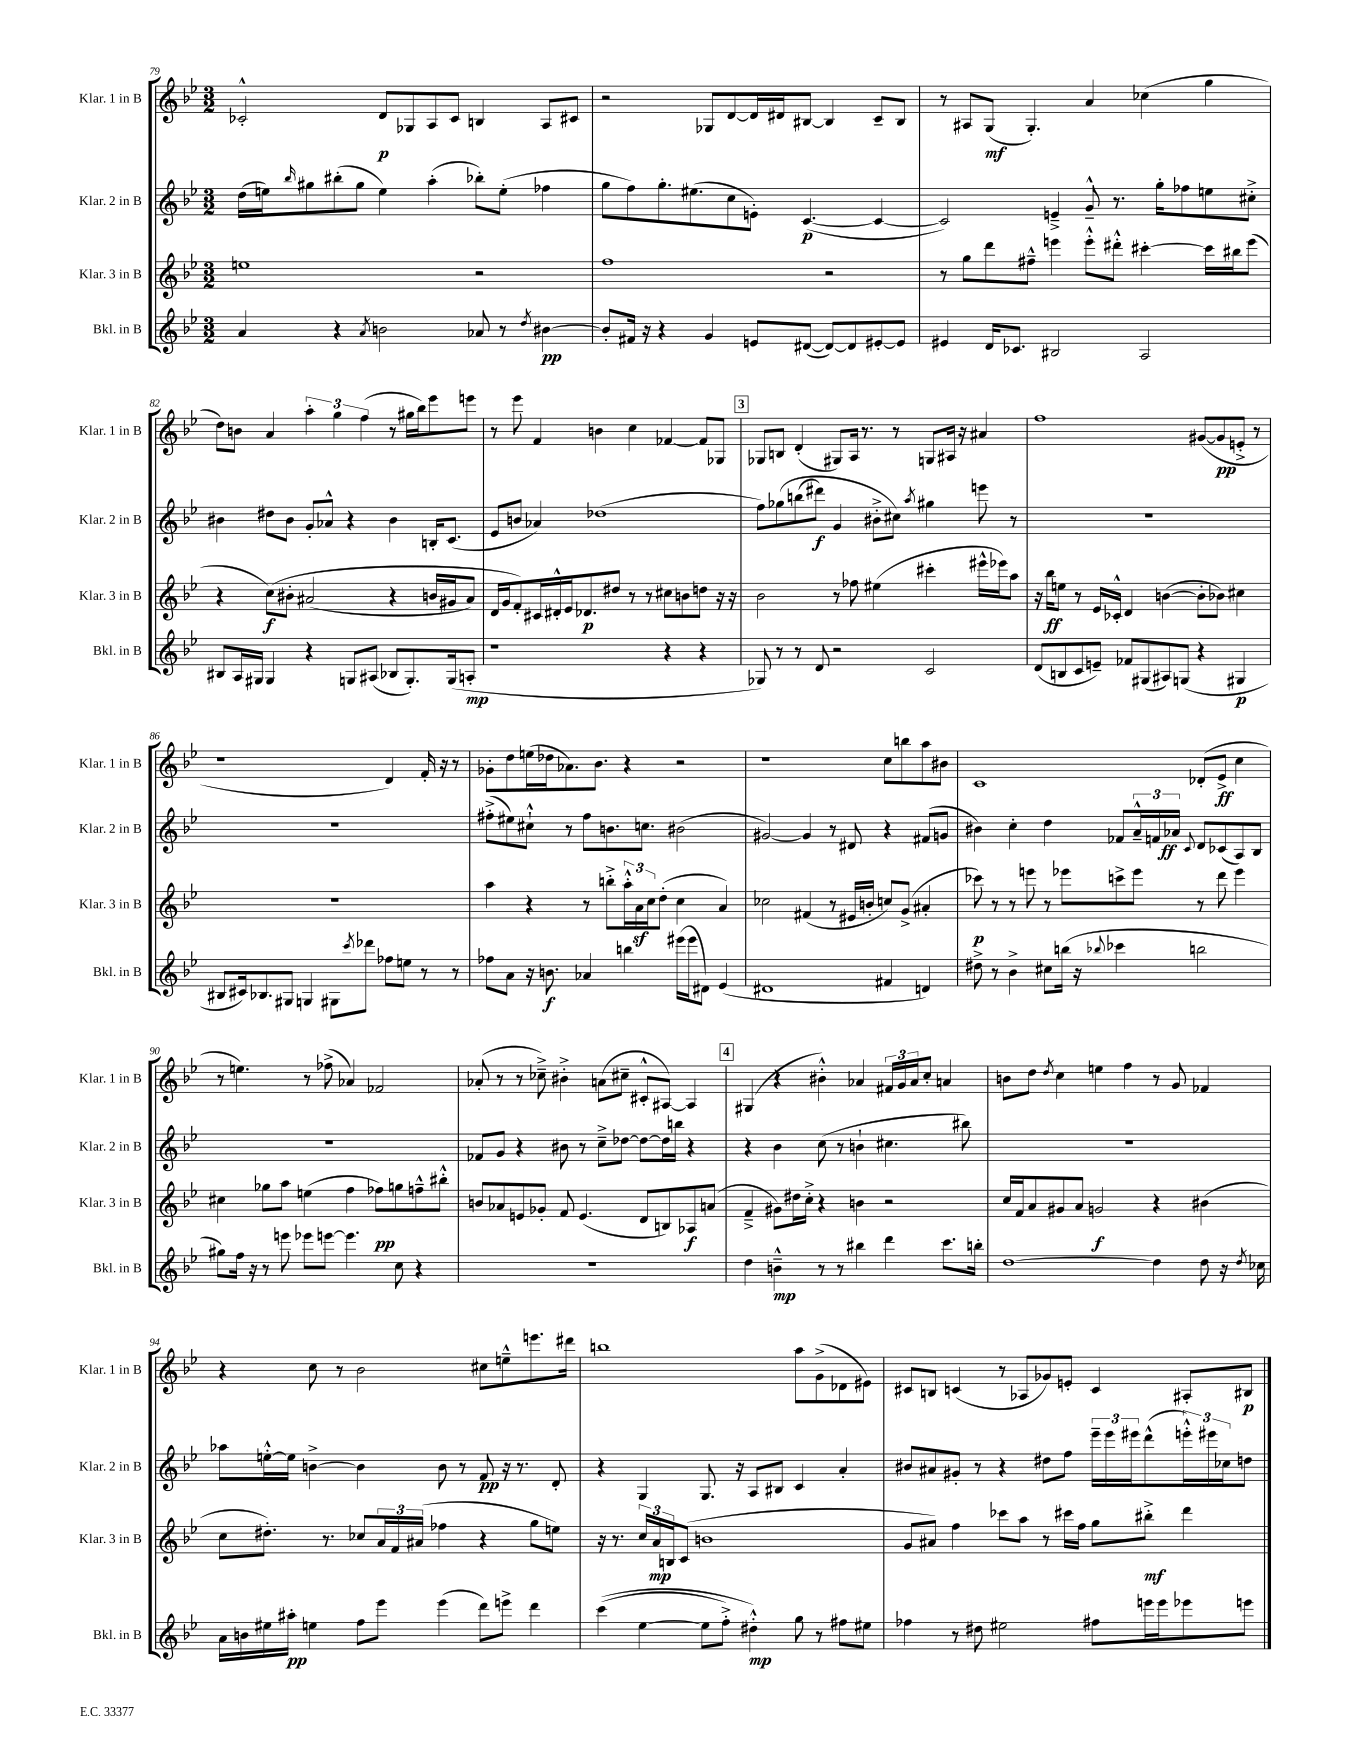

**kern	**dynam	**kern	**dynam	**kern	**dynam	**kern	**dynam
*part4	*part4	*part3	*part3	*part2	*part2	*part1	*part1
*staff4	*staff4	*staff3	*staff3	*staff2	*staff2	*staff1	*staff1
*I"Bkl. in B	*	*I"Klar. 3 in B	*	*I"Klar. 2 in B	*	*I"Klar. 1 in B	*
*I'Bkl. in B	*	*I'Klar. 3 in B	*	*I'Klar. 2 in B	*	*I'Klar. 1 in B	*
*clefG2	*	*clefG2	*	*clefG2	*	*clefG2	*
*k[b-e-]	*	*k[b-e-]	*	*k[b-e-]	*	*k[b-e-]	*
*M3/2	*	*M3/2	*	*M3/2	*	*M3/2	*
=79	=79	=79	=79	=79	=79	=79	=79
4a/	.	1een	.	(16dd\LL	.	2c-X'^^/	.
.	.	.	.	16een\J)	.	.	.
.	.	.	.	16qqbb-/	.	.	.
.	.	.	.	8gg#X\	.	.	.
4r	.	.	.	(8bb#X'\	.	.	.
.	.	.	.	8gg#\J	.	.	.
8qa/	.	.	.	.	.	.	.
2bn\	.	.	.	4ee\)	.	8d/L	p
.	.	.	.	.	.	8G-X/	.
.	.	.	.	(4aa'\	.	8A/	.
.	.	.	.	.	.	8c-/J	.
8a-X/	.	2r	.	8bb-X'\L)	.	4Bn/	.
8r	.	.	.	(8ee'\J	.	.	.
8qdd/	.	.	.	.	.	.	.
[4b#X\	pp	.	.	4ff-X\	.	8A/L	.
.	.	.	.	.	.	8c#X/J	.
=80	=80	=80	=80	=80	=80	=80	=80
8b#'/L]	.	1ff	.	8gg\L	.	2r	.
16f#X/Jk	.	.	.	8ff\)	.	.	.
16r	.	.	.	.	.	.	.
4r	.	.	.	8.gg'\	.	.	.
.	.	.	.	(8.ee#X\	.	.	.
4g/	.	.	.	.	.	8G-X/L	.
.	.	.	.	8cc\	.	[8d/	.
8en/L	.	.	.	8en'\J)	.	16d/L]	.
.	.	.	.	.	.	16d#X/J	.
([8d#X/J	.	.	.	([4.c/	p	[8B#X/J	.
8d#/L_)	.	2r	.	.	.	4B#/]	.
8d#/]	.	.	.	.	.	.	.
[8e#X'/	.	.	.	4c/_	.	8c~/L	.
8e#/J]	.	.	.	.	.	8B#/J	.
=81	=81	=81	=81	=81	=81	=81	=81
4e#X/	.	8r	.	2c/])	.	8r	.
.	.	8gg\L	.	.	.	8A#X/L	.
16d/KL	.	8ddd\	.	.	.	(8G/J	mf
8.c-X/J	.	.	.	.	.	.	.
.	.	8ff#X~^^\J	.	.	.	4.G'/)	.
2B#X/	.	4eeen\	.	4en~^/	.	.	.
.	.	8eee'^^\L	.	8g~^^/	.	4a/	.
.	.	8ddd#X'^^\J	.	8.r	.	.	.
2A/	.	[4ccc#X'\	.	.	.	(4cc-X\	.
.	.	.	.	16gg'\KL	.	.	.
.	.	.	.	8ff-X\	.	.	.
.	.	16ccc#\LL]	.	8een\	.	4gg\	.
.	.	16bb#X\J	.	.	.	.	.
.	.	(8eee\J	.	8cc#X'^\J	.	.	.
!!LO:LB:g=z
=82	=82	=82	=82	=82	=82	=82	=82
8B#X/L	.	4r	.	4b#X\	.	8dd\L)	.
16A/L	.	.	.	.	.	8bn\J	.
16G#X/JJ	.	.	.	.	.	.	.
4G#/	.	(8cc\L)	f	8dd#X\L	.	4a/	.
.	.	8b#X'\J	.	8b#\J	.	.	.
4r	.	(2a#X/	.	8g'/L	.	6aa'\	.
.	.	.	.	8a-X^^/J	.	.	.
.	.	.	.	.	.	6gg\	.
8Gn/L	.	.	.	4r	.	.	.
.	.	.	.	.	.	(6ff\	.
(8A#X/J	.	.	.	.	.	.	.
8B-X/L	.	4r	.	4b#\	.	8r	.
8.G'/)	.	.	.	.	.	16gg#X\LL	.
.	.	.	.	.	.	16bb-\J)	.
.	.	16bn/LL	.	16Bn'/KL	.	8eee-\	.
(16G/k	.	16g#X/J	.	(8.c/J	.	.	.
8An'/J	mp	8a#/J)	.	.	.	8eeen\J	.
=83	=83	=83	=83	=83	=83	=83	=83
1r	.	16d/LL	.	8e-/L	.	8r	.
.	.	16g/J	.	.	.	.	.
.	.	8f'/)	.	8bn/J	.	8eee-\	.
.	.	16c#X/L	.	4a-X/)	.	4f/	.
.	.	16d#X'^^/	.	.	.	.	.
.	.	16e-/J	.	.	.	.	.
.	.	8.d-X/	p	.	.	.	.
.	.	.	.	(1dd-X	.	4bn\	.
.	.	8dd#X/J	.	.	.	.	.
.	.	8r	.	.	.	4cc\	.
.	.	8r	.	.	.	.	.
4r	.	8cc#X\L	.	.	.	[4f-X/	.
.	.	8bn\	.	.	.	.	.
4r	.	8ddn\J	.	.	.	8f-/L]	.
.	.	16r	.	.	.	8G-X/J	.
.	.	16r	.	.	.	.	.
!!LO:REH:place=s1:t=3
=84	=84	=84	=84	=84	=84	=84	=84
8G-X/)	.	2b-\	.	8ff\L)	.	8G-X/L	.
8r	.	.	.	(8gg-X\	.	8Bn/J	.
8r	.	.	.	(8bbn\	.	(4d'/	.
8d/	.	.	.	8ddd#X\J)	f	.	.
2r	.	8r	.	4g/	.	8G#X/L)	.
.	.	8ff-X\	.	.	.	16A/Jk	.
.	.	.	.	.	.	8.r	.
.	.	(4ee#X\	.	8b#X'^\L	.	.	.
.	.	.	.	8cc#X\J)	.	8r	.
.	.	.	.	8qaa/	.	.	.
2c/	.	4ccc#X'\	.	4gg#X\	.	8Gn/L	.
.	.	.	.	.	.	16A#X/Jk	.
.	.	.	.	.	.	16r	.
.	.	16eee#X^^\LL	.	8eeen\	.	4a#X/	.
.	.	16eee-X\J)	.	.	.	.	.
.	.	8aa\J	.	8r	.	.	.
=85	=85	=85	=85	=85	=85	=85	=85
(8d/L	.	16r	.	1.r	.	1ff	.
.	.	16bb-\KL	ff	.	.	.	.
8Bn/	.	8een\J	.	.	.	.	.
8c/	.	8r	.	.	.	.	.
8en~/J)	.	16e-/LL	.	.	.	.	.
.	.	16c-X'^^/JJ	.	.	.	.	.
8f-X/L	.	4d/	.	.	.	.	.
(8G#X/	.	.	.	.	.	.	.
8A#X/)	.	([4bn\	.	.	.	.	.
(8Gn/J	.	.	.	.	.	.	.
4r	.	8b'\L]	.	.	.	([8g#X/L	.
.	.	8b-X\J)	.	.	.	8g#/]	pp
4G#X/	p	4cc#X\	.	.	.	8en'^/J	.
.	.	.	.	.	.	8r	.
!!LO:LB:g=z
=86	=86	=86	=86	=86	=86	=86	=86
8B#X/L	.	1.r	.	1.r	.	1r	.
16c#X/k)	.	.	.	.	.	.	.
8.B-X/	.	.	.	.	.	.	.
8G#X/J	.	.	.	.	.	.	.
4Gn/	.	.	.	.	.	.	.
8G#X\L	.	.	.	.	.	.	.
8qccc/	.	.	.	.	.	.	.
8ddd-X\J	.	.	.	.	.	.	.
8ff-X\L	.	.	.	.	.	4d/)	.
8een\J	.	.	.	.	.	.	.
8r	.	.	.	.	.	16f'/	.
.	.	.	.	.	.	16r	.
8r	.	.	.	.	.	8r	.
=87	=87	=87	=87	=87	=87	=87	=87
8ff-X\L	.	4aa\	.	(8ff#X'^\L	.	8g-X'\L	.
8a\J	.	.	.	8ee#X\)	.	8dd\	.
16r	.	4r	.	8cc#X`^^\J	.	(16een\L	.
8.bn\	f	.	.	.	.	16dd-X\J	.
.	.	.	.	8r	.	8.a-X\)	.
4a-X/	.	8r	.	8ff#\L	.	.	.
.	.	.	.	.	.	8.b-\J	.
.	.	8bbn'^\L	.	8.bn\	.	.	.
4bbn\	.	24aa'^^\L	.	.	.	4r	.
.	.	24az\	.	.	.	.	.
.	.	.	.	8.ccn\J	.	.	.
.	.	24cc\J	.	.	.	.	.
.	.	(8dd'\J	.	.	.	.	.
(16eee#X\LL	.	4cc\	.	(2b#X\	.	2r	.
16eee#\J	.	.	.	.	.	.	.
8d#X\J)	.	.	.	.	.	.	.
(4e-/	.	4a/)	.	.	.	.	.
=88	=88	=88	=88	=88	=88	=88	=88
1d#X	.	2cc-X\	.	[2g#X/)	.	1r	.
.	.	(4f#X/	.	4g#/]	.	.	.
.	.	8r	.	8r	.	.	.
.	.	16e#X/LL	.	8d#X/	.	.	.
.	.	16bn'/JJ	.	.	.	.	.
4f#X/	.	8ccn/L)	.	4r	.	8cc\L	.
.	.	(8g^/J	.	.	.	8bbn\	.
4dn/)	.	4a#X'/	.	(8f#X/L	.	8aa\	.
.	.	.	.	8gn/J	.	8b#X\J	.
=89	=89	=89	=89	=89	=89	=89	=89
8dd#X^\	.	8ccc-X\)	p	4b#X\)	.	1c	.
8r	.	8r	.	.	.	.	.
4b-^\	.	8r	.	4cc'\	.	.	.
.	.	8eeen\	.	.	.	.	.
8cc#X\L	.	8r	.	4dd\	.	.	.
(16bbn\Jk	.	8eee-X\L	.	.	.	.	.
16r	.	.	.	.	.	.	.
8qqbb-X/	.	.	.	.	.	.	.
4ccc-X\	.	8cccn^\	.	8f-X/L	.	.	.
.	.	8eee-\J	.	24a~^^/L	.	.	.
.	.	.	.	24fn/	.	.	.
.	.	.	.	24a-X/JJ	ff	.	.
.	.	.	.	8qqc/	.	.	.
2bbn\	.	8r	.	8d/L	.	(8d-X'/L	.
.	.	8ddd\	.	(8c-X/	.	8e-^/J	ff
.	.	4eee-\	.	8A/)	.	4cc\	.
.	.	.	.	8B-/J	.	.	.
!!LO:LB:g=z
=90	=90	=90	=90	=90	=90	=90	=90
8gg#X\L)	.	4cc#X\	.	1.r	.	8r	.
16ff\Jk	.	.	.	.	.	4.een\)	.
16r	.	.	.	.	.	.	.
8r	.	8gg-X\L	.	.	.	.	.
8eeen\	.	8aa\J	.	.	.	.	.
8eee-X\L	.	(4een\	.	.	.	8r	.
[8eeen\J	.	.	.	.	.	(8ff-X^\	.
4.eee\]	.	4ff\	.	.	.	4a-X/)	.
.	.	8ff-X\L)	pp	.	.	2f-X/	.
8cc\	.	8ggn\	.	.	.	.	.
4r	.	8ffn~^^\	.	.	.	.	.
.	.	8bb#X'^^\J	.	.	.	.	.
=91	=91	=91	=91	=91	=91	=91	=91
1.r	.	8bn/L	.	8f-X/L	.	(8a-X'/	.
.	.	8a-X/	.	8g/J	.	8r	.
.	.	8en/	.	4r	.	8r	.
.	.	8g-X'/J	.	.	.	8cc-X~^\)	.
.	.	8f/	.	8b#X\	.	4b#X'^\	.
.	.	(4.e/	.	8r	.	.	.
.	.	.	.	8cc~^\L	.	(8an\L	.
.	.	.	.	[8dd-X\J	.	8cc#X~\J	.
.	.	8d/L	.	8dd-\L_	.	8c#X'^^/L	.
.	.	8Bn/)	.	16dd-\L]	.	[8A#X/J)	.
.	.	.	.	16bbn\JJ	.	.	.
.	.	8A-X/	f	4r	.	4A#/]	.
.	.	(8an/J	.	.	.	.	.
!!LO:REH:place=s1:t=4
=92	=92	=92	=92	=92	=92	=92	=92
4dd\	.	4f~^/	.	4r	.	(4G#X/	.
4bn~^^\	mp	8g#X\L)	.	4b-\	.	4r	.
.	.	16dd#X\L	.	.	.	.	.
.	.	16cc'^\JJ	.	.	.	.	.
8r	.	4r	.	(8cc\	.	4b#X'^^\)	.
8r	.	.	.	8r	.	.	.
4bb#X\	.	4bn\	.	4bn`\	.	4a-X/	.
4ddd\	.	2r	.	4.cc#X\	.	24f#X/LL	.
.	.	.	.	.	.	24g/	.
.	.	.	.	.	.	24a-/J	.
.	.	.	.	.	.	8cc'/J	.
8.ccc\L	.	.	.	.	.	4an/	.
.	.	.	.	8bb#X\)	.	.	.
16bbn'\Jk	.	.	.	.	.	.	.
=93	=93	=93	=93	=93	=93	=93	=93
[1dd	.	16cc/LL	.	1.r	.	8bn\L	.
.	.	16f/J	.	.	.	.	.
.	.	8a/	.	.	.	8dd\J	.
.	.	.	.	.	.	8qdd/	.
.	.	8g#X/	.	.	.	4cc\	.
.	.	8a/J	.	.	.	.	.
.	.	2gn/	f	.	.	4een\	.
.	.	.	.	.	.	4ff\	.
4dd\]	.	4r	.	.	.	8r	.
.	.	.	.	.	.	8g/	.
8dd\	.	(4b#X\	.	.	.	4f-X/	.
16r	.	.	.	.	.	.	.
8qdd/	.	.	.	.	.	.	.
16cc-X\	.	.	.	.	.	.	.
!!LO:LB:g=z
=94	=94	=94	=94	=94	=94	=94	=94
16a\LL	.	8cc\L	.	8aa-X\L	.	4r	.
16bn\	.	.	.	.	.	.	.
16ee#X\	.	8.dd#X'\J)	.	[16een'^^\L	.	.	.
16aa#X'\JJ	pp	.	.	16ee\JJ]	.	.	.
4een\	.	.	.	[4bn^\	.	8cc\	.
.	.	8.r	.	.	.	.	.
.	.	.	.	.	.	8r	.
8ff\L	.	8cc-X/L	.	4b\]	.	2b-\	.
8eee-\J	.	24a/L	.	.	.	.	.
.	.	24f/	.	.	.	.	.
.	.	(24a#X/JJ	.	.	.	.	.
(4eee-\	.	4ff-X\	.	8b\	.	.	.
.	.	.	.	8r	.	.	.
8ddd\L)	.	4r	.	8f/	pp	8cc#X\L	.
8eeen^\J	.	.	.	16r	.	8een~^^\	.
.	.	.	.	8.r	.	.	.
4ddd\	.	8gg\L	.	.	.	8.eeen\	.
.	.	8een\J)	.	8d'/	.	.	.
.	.	.	.	.	.	16ddd#X\Jk	.
=95	=95	=95	=95	=95	=95	=95	=95
((4ccc\	.	16r	.	4r	.	1bbn	.
.	.	8.r	.	.	.	.	.
[4ee-\	.	24cc/LL	.	4G/	.	.	.
.	.	24a/	mp	.	.	.	.
.	.	24Bn/J	.	.	.	.	.
.	.	(8c/J	.	.	.	.	.
8ee-\L]	.	1bn	.	8.G/	.	.	.
8ff'^\J)	.	.	.	.	.	.	.
.	.	.	.	16r	.	.	.
4dd#X'^^\)	mp	.	.	8A/L	.	.	.
.	.	.	.	8B#X/J	.	.	.
8gg\	.	.	.	4c/	.	8aa\L	.
8r	.	.	.	.	.	(8g^\	.
8ff#X\L	.	.	.	4a'/	.	8d-X\	.
8ee#X\J	.	.	.	.	.	8e#X\J)	.
=96	=96	=96	=96	=96	=96	=96	=96
4ff-X\	.	8g/L	.	8b#X/L	.	8c#X/L	.
.	.	8a#X/J)	.	8a#X/	.	8Bn/J	.
8r	.	4ff\	.	8g#X'/J	.	(4cn/	.
8dd#X\	.	.	.	8r	.	.	.
2ee#X\	.	8ccc-X\L	.	4r	.	8r	.
.	.	8aa\J	.	.	.	8A-X/L	.
.	.	8r	.	8dd#X\L	.	8g-X/)	.
.	.	16ccc#X\LL	.	8ff\J	.	8en'/J	.
.	.	16ff\JJ	.	.	.	.	.
8ff#X\L	.	8gg\L	.	24eee-~\LL	.	4c/	.
.	.	.	.	24eee-\	.	.	.
.	.	.	.	24eee#X\J	.	.	.
16eeen\L	.	8bb#X'^\J	mf	(8ddd^^\	.	.	.
16eee\J	.	.	.	.	.	.	.
8eee-X\	.	4ddd\	.	24eeen'^^\L)	.	8A#X'/L	.
.	.	.	.	24eee#X\	.	.	.
.	.	.	.	24cc-X\J	.	.	.
8eeen\J	.	.	.	8ddn\J	.	8B#X/J	p
==	==	==	==	==	==	==	==
*-	*-	*-	*-	*-	*-	*-	*-
